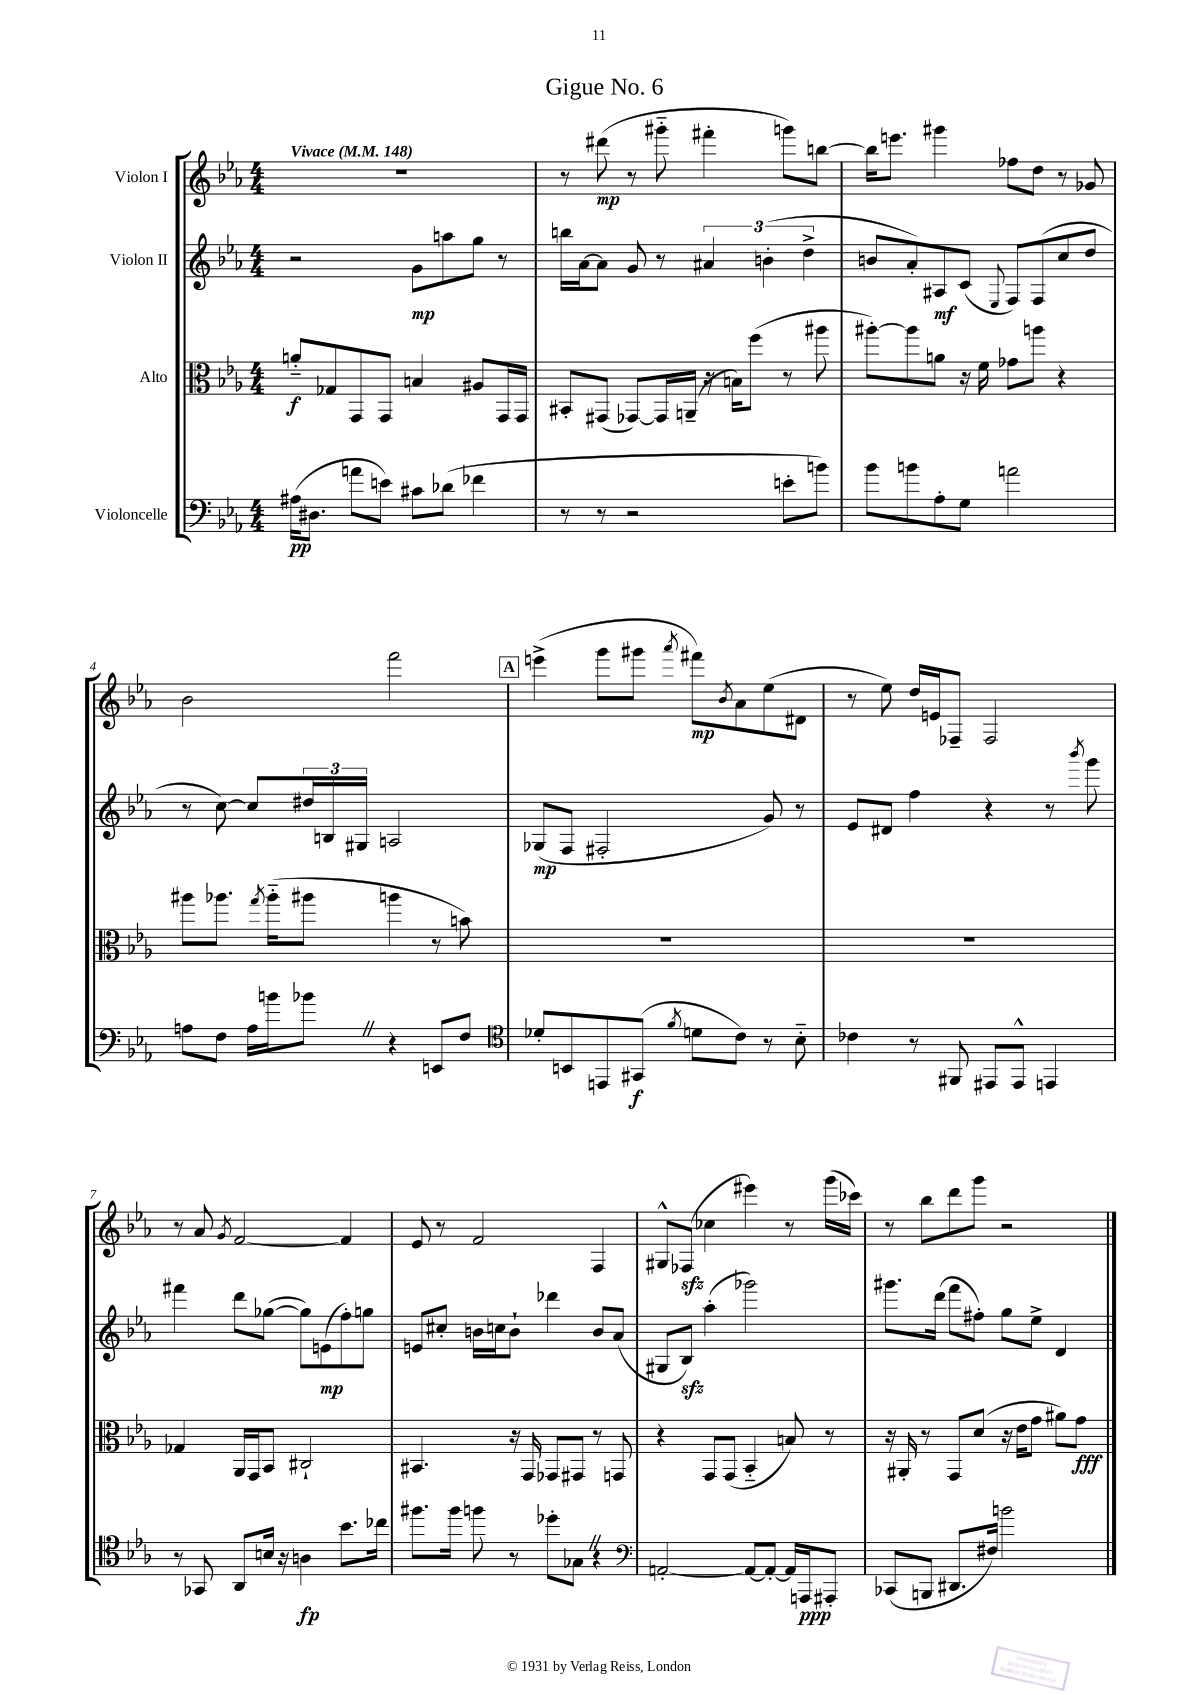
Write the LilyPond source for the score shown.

\header { title = "Gigue No. 6" }
<<
\new StaffGroup <<
\new Staff = "s0" \with { instrumentName = "Violon I" } {
    \clef treble \key ees \major \numericTimeSignature \time 4/4 \tempo "Vivace" 4 = 148
    R1 |
    r8 dis'''8\mp( r8 gis'''8-_ fis'''4-. g'''8) b''8~ |
    b''16 e'''8. gis'''4 fes''8 d''8 r8 ges'8 |
    bes'2 f'''2 |
    \mark \markup { \box "A" } e'''4->( g'''8 gis'''8 \acciaccatura { aes'''8 } fis'''8\mp) \acciaccatura { bes'8 } aes'8 ees''8( dis'8 |
    r8 ees''8) d''16 e'16 fes8-- fes2 |
    r8 aes'8 \acciaccatura { g'8 } f'2~ f'4 |
    ees'8 r8 f'2 f4 |
    gis8-^ fes8\sfz( ces''4 eis'''4) r8 g'''16( ces'''16) |
    r8 bes''8 d'''8 g'''8 r2 \bar "|." |
}
\new Staff = "s1" \with { instrumentName = "Violon II" } {
    \clef treble \key ees \major \numericTimeSignature \time 4/4
    r2 g'8\mp a''8 g''8 r8 |
    b''16 aes'16~ aes'8 g'8 r8 \tuplet 3/2 { ais'4 b'4-.( d''4-> } |
    b'8 aes'8-.) ais8\mf c'8( \appoggiatura { ees8 } f8) f8( c''8 d''8 |
    r8 c''8~) c''8 \tuplet 3/2 { dis''16 b16 gis16 } a2 |
    \mark \markup { \box "A" } ges8\mp( f8 fis2-. g'8) r8 |
    ees'8 dis'8 f''4 r4 r8 \acciaccatura { bes'''8 } g'''8 |
    fis'''4 d'''8 ges''8~( ges''8) e'8\mp( f''8-.) g''8 |
    e'8 cis''8-. b'16 c''16 b'8-! des'''4 b'8 aes'8( |
    gis8 bes8\sfz) aes''4-.( ges'''2) |
    gis'''8. d'''16( f'''8 fis''8-.) g''8 ees''8-> d'4 \bar "|." |
}
\new Staff = "s2" \with { instrumentName = "Alto" } {
    \clef alto \key ees \major \numericTimeSignature \time 4/4
    a'8-_\f ges8 g,8 g,8 b4 ais8 g,16 g,16 |
    bis,8-. gis,8( ges,8~) ges,16 a,16--( r16 b16) f''8( r8 ais''8 |
    ais''8~-.) ais''8 a'8 r16 f'16 ges'8 a''8 r4 |
    ais''8 aes''8. \acciaccatura { g''8 } aes''16-_( ais''8 a''4 r8 b'8) |
    \mark \markup { \box "A" } R1 |
    R1 |
    ges4 aes,16 g,16 bes,8 cis2-! |
    bis,4. r16 g,16 ges,8 gis,8 r8 g,8 |
    r4 g,8 g,8( bes,4-_ b8) r8 |
    r16 ais,16-. r8 g,8 d'8( r16 ees'16 g'8 ais'8) g'8\fff \bar "|." |
}
\new Staff = "s3" \with { instrumentName = "Violoncelle" } {
    \clef bass \key ees \major \numericTimeSignature \time 4/4
    ais16\pp( dis8. a'8 e'8) cis'8 des'8( fes'4 |
    r8 r8 r2 e'8-. b'8) |
    bes'8 b'8 aes8-. g8 a'2 |
    a8 f8 a16 b'16 bes'8 \once \override BreathingSign.text = \markup { \musicglyph "scripts.caesura.straight" } \breathe r4 e,8 f8 |
    \mark \markup { \box "A" } \clef tenor des'8-. b,8 e,8 gis,8\f( \acciaccatura { f'8 } d'8 c'8) r8 bes8-_ |
    ces'4 r8 fis,8 eis,8 eis,8-^ e,4 |
    r8 ges,8 aes,8 b16 r16 a4\fp bes'8. ces''16 |
    fis''8. fis''16 f''8 r8 des''8-. ges8 \once \override BreathingSign.text = \markup { \musicglyph "scripts.caesura.straight" } \breathe r4 |
    \clef bass a,2~-. a,8~ a,8~-. a,16 a,,16\ppp ais,,8-. |
    ces,8( b,,8 dis,8. fis16) b'2 \bar "|." |
}
>>
>>
